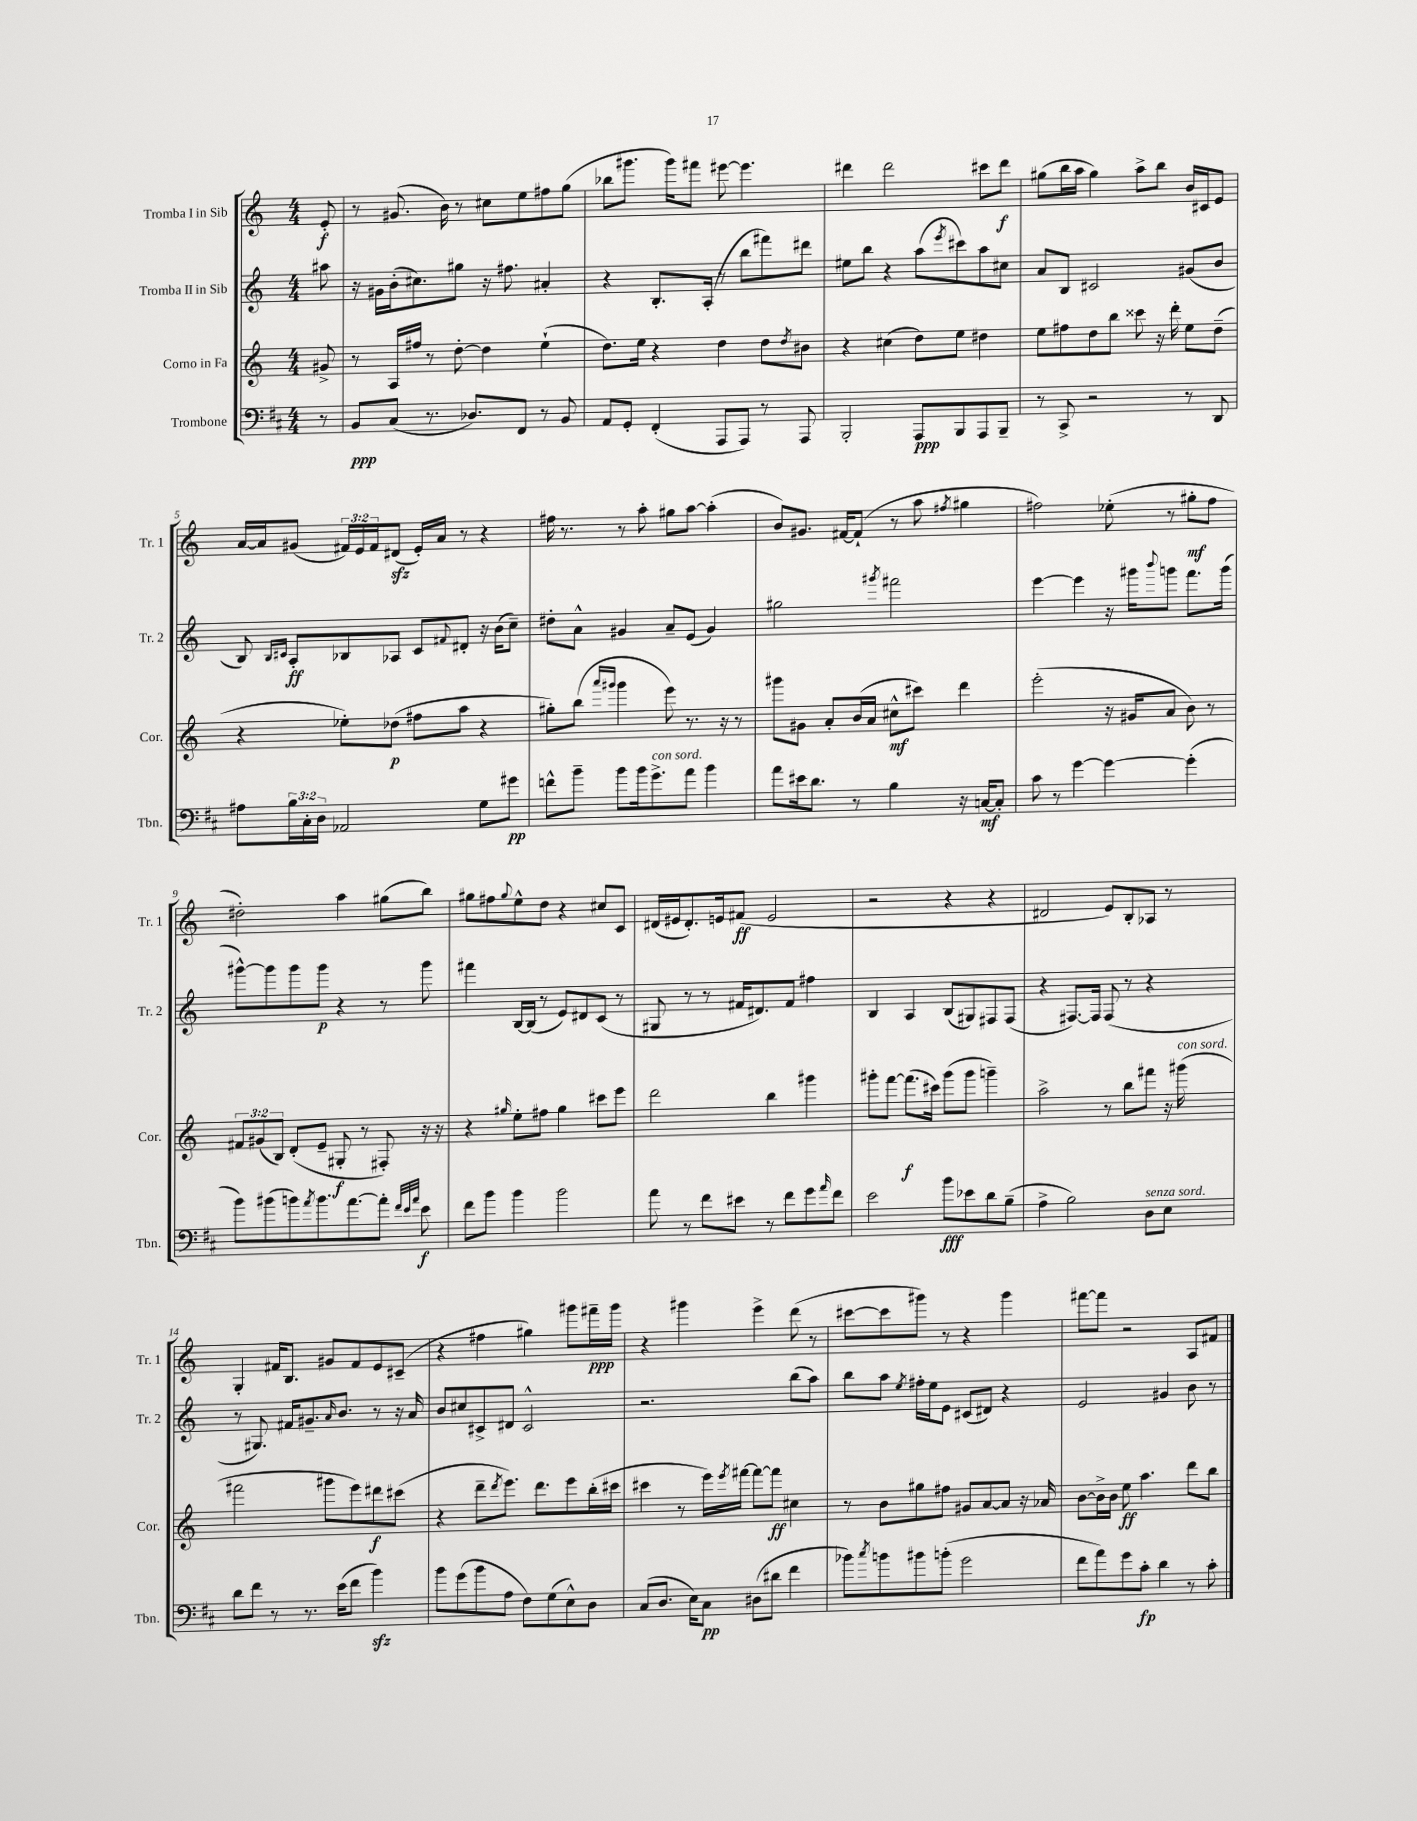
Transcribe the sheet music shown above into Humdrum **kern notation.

**kern	**dynam	**kern	**dynam	**kern	**dynam	**kern	**dynam
*part4	*part4	*part3	*part3	*part2	*part2	*part1	*part1
*staff4	*staff4	*staff3	*staff3	*staff2	*staff2	*staff1	*staff1
*I"Trombone	*	*I"Corno in Fa	*	*I"Tromba II in Sib	*	*I"Tromba I in Sib	*
*I'Tbn.	*	*I'Cor.	*	*I'Tr. 2	*	*I'Tr. 1	*
*clefF4	*	*clefG2	*	*clefG2	*	*clefG2	*
*k[f#c#]	*	*k[]	*	*k[]	*	*k[]	*
*M4/4	*	*M4/4	*	*M4/4	*	*M4/4	*
=	=	=	=	=	=	=	=
8r	.	8g#X^/	.	8aa#X\	.	8e'/	f
=1	=1	=1	=1	=1	=1	=1	=1
8BB/L	ppp	8r	.	16r	.	8r	.
.	.	.	.	16g#X\LL	.	.	.
(8C#/J	.	16A/LL	.	(16b'\J	.	(8.g#X/	.
.	.	16ff#X/JJ	.	8.cc#X\)	.	.	.
8.r	.	8r	.	.	.	.	.
.	.	.	.	.	.	16b\)	.
.	.	[8dd'\	.	8gg#X\J	.	8r	.
8.D-X/L)	.	.	.	.	.	.	.
.	.	4dd\]	.	16r	.	8cc#X\L	.
.	.	.	.	8.ff#X\	.	.	.
8FF#/J	.	.	.	.	.	8ee\	.
8r	.	(4ee`\	.	4a#X'/	.	8ff#X\	.
8BB/	.	.	.	.	.	(8gg\J	.
=2	=2	=2	=2	=2	=2	=2	=2
8AA/L	.	8.dd\L)	.	4r	.	8bb-X\L	.
8GG'/J	.	.	.	.	.	8.ggg#X\J	.
.	.	16ee\Jk	.	.	.	.	.
(4FF#'/	.	4r	.	8.B'/L	.	.	.
.	.	.	.	.	.	16ggg#\KL)	.
.	.	.	.	.	.	8fff#X\J	.
.	.	.	.	(16A'/Jk	.	.	.
8AAA/L	.	4dd\	.	8r	.	[8eee#X\	.
8AAA/J)	.	.	.	8bb\L	.	4.eee#\]	.
8r	.	8dd\L	.	8fff#X\)	.	.	.
.	.	8qdd/	.	.	.	.	.
8AAA/	.	8b#X\J	.	8ddd#X\J	.	.	.
=3	=3	=3	=3	=3	=3	=3	=3
2BBB'/	.	4r	.	8ee#X\L	.	4ddd#X\	.
.	.	.	.	8bb\J	.	.	.
.	.	(4cc#X\	.	4r	.	2ddd#\	.
8AAA/L	ppp	8dd\L)	.	(8aa\L	.	.	.
.	.	.	.	8qeee/	.	.	.
8BBB/	.	8ee\J	.	8ccc#X\)	.	.	.
8AAA/	.	4dd#X\	.	8aa\	.	8ccc#X\L	.
8BBB~/J	.	.	.	8cc#X\J	.	8ddd#\J	f
=4	=4	=4	=4	=4	=4	=4	=4
8r	.	8ee\L	.	8a/L	.	(8gg#X\L	.
8CC#^/	.	8ff#X\	.	8B/J	.	16bb\L	.
.	.	.	.	.	.	16aa\JJ	.
2r	.	8dd\	.	2c#X/	.	4gg#\)	.
.	.	8bb\J	.	.	.	.	.
.	.	8ccc##X\	.	.	.	8aa^\L	.
.	.	16r	.	.	.	8bb\J	.
.	.	16ddd'\	.	.	.	.	.
8r	.	8ee\L	.	(8g#X/L	.	16b/LL	.
.	.	.	.	.	.	16c#X/J	.
8DD/	.	(8dd~\J	.	8b/J	.	8e/J	.
!!LO:LB:g=z
=5	=5	=5	=5	=5	=5	=5	=5
8A#X\L	.	4r	.	8B/)	.	[16a/LL	.
.	.	.	.	.	.	16a/J]	.
.	.	.	.	16qqB/LL	.	.	.
.	.	.	.	16qqc#X/JJ	.	.	.
24B\L	.	.	.	8A'/L	ff	(8g#X/J	.
24C#'\	.	.	.	.	.	.	.
24D\JJ	.	.	.	.	.	.	.
2AA-X/	.	8ee-X'\L)	.	8B-X/	.	24f#X/LL)	.
.	.	.	.	.	.	24e/	.
.	.	.	.	.	.	24f#/J	.
.	.	(8dd-X\J	p	8A-X/J	.	(8d#Xzz/J	.
.	.	8ff#X\L	.	8c#/L	.	16e'/LL)	.
.	.	.	.	.	.	16a/JJ	.
.	.	.	.	8qqf#X/	.	.	.
.	.	8aa\J	.	8d#X'/J	.	8r	.
8G\L	.	4r	.	16r	.	4r	.
.	.	.	.	(16b\KL	.	.	.
8g#X\J	pp	.	.	8cc~\J)	.	.	.
=6	=6	=6	=6	=6	=6	=6	=6
8fn^^\L	.	8gg#X'\L)	.	8dd#X'\L	.	16ff#X\	.
.	.	.	.	.	.	8.r	.
8b~\J	.	(8bb\J	.	8a^^\J	.	.	.
.	.	16qqaaa/LL	.	.	.	.	.
.	.	16qqggg#X/JJ	.	.	.	.	.
8b\L	.	4ggg#\	.	4g#X/	.	8r	.
16b\k	.	.	.	.	.	8aa'\	.
!LO:TX:a:i:t=con sord.	!	!	!	!	!	!	!
8.g^\	.	.	.	.	.	.	.
.	.	8eee\)	.	8a~/L	.	8gg#X\L	.
8a\J	.	8.r	.	(8e/J	.	[8aa\J	.
4b\	.	.	.	4g#/)	.	(4aa'\]	.
.	.	16r	.	.	.	.	.
.	.	8r	.	.	.	.	.
=7	=7	=7	=7	=7	=7	=7	=7
8a\L	.	8ggg#X\L	.	2gg#X\	.	8b/L)	.
16e#X\k	.	8g#X\J	.	.	.	8.g#X/J	.
8.d\J	.	.	.	.	.	.	.
.	.	8a'/L	.	.	.	.	.
.	.	.	.	.	.	[16f#X/KL	.
8r	.	(16b/L	.	.	.	(8f#`/J]	.
.	.	16a/JJ	.	.	.	.	.
.	.	.	.	8qggg#X/	.	.	.
4B\	.	8cc#X^^\L	mf	2fff#X\	.	8r	.
.	.	8ccc#X\J)	.	.	.	8aa\	.
.	.	.	.	.	.	8qff#X/	.
16r	.	4ddd\	.	.	.	4gg#X\	.
[16Cn/KL	mf	.	.	.	.	.	.
8C'/J]	.	.	.	.	.	.	.
=8	=8	=8	=8	=8	=8	=8	=8
8c#\	.	(2eee'\	.	[4eee\	.	2ff#X\)	.
8r	.	.	.	.	.	.	.
[4g\	.	.	.	4eee\]	.	.	.
4g\_	.	16r	.	16r	.	(8ee-X'\	.
.	.	16g#X/KL	.	16ggg#X\KL	.	.	.
.	.	.	.	8qqbbb/	.	.	.
.	.	8a/J	.	8gggn\J	.	8r	.
(4g'\]	.	8b\)	.	8.fff\L	.	8gg#X'\L	mf
.	.	8r	.	.	.	8ff#\J	.
.	.	.	.	(16ggg\Jk	.	.	.
!!LO:LB:g=z
=9	=9	=9	=9	=9	=9	=9	=9
8b\L)	.	12f#X/L	.	[8ggg#X^^\L)	.	2dd#X'\)	.
.	.	(12g#X/	.	.	.	.	.
(8b#X\	.	.	.	8ggg#\]	.	.	.
.	.	12B/J)	.	.	.	.	.
8bn\)	.	(8d'/L	.	8ggg#\	.	.	.
8qa/	.	.	.	.	.	.	.
8.b\	.	8e~/J	.	8ggg#\J	p	.	.
.	.	8G#X'/	f	4r	.	4aa\	.
[8.a\	.	.	.	.	.	.	.
.	.	8r	.	.	.	.	.
8a'\J]	.	8F#X'/)	.	8r	.	(8gg#X\L	.
32qqf#/LLL	.	.	.	.	.	.	.
32qqe/	.	.	.	.	.	.	.
32qqa/JJJ	.	.	.	.	.	.	.
8e\	f	16r	.	8ggg#\	.	8bb\J)	.
.	.	16r	.	.	.	.	.
=10	=10	=10	=10	=10	=10	=10	=10
8f#\L	.	4r	.	4fff#X\	.	8gg#X\L	.
8b\J	.	.	.	.	.	8ff#X\	.
.	.	16qqgg#X/	.	.	.	8qqgg#/	.
4b\	.	8ee'\L	.	[16B/LL	.	8ee^^\	.
.	.	.	.	(16B/JJ]	.	.	.
.	.	8ff#X\J	.	8r	.	8dd\J	.
2b\	.	4gg#\	.	8e/L)	.	4r	.
.	.	.	.	8d#X/	.	.	.
.	.	8ccc#X\L	.	(8c/J	.	8cc#X/L	.
.	.	8eee\J	.	8r	.	8c/J	.
=11	=11	=11	=11	=11	=11	=11	=11
8a\	.	2ddd\	.	8G#X/	.	(16d#X/LL	.
.	.	.	.	.	.	16e#X/J	.
8r	.	.	.	8r	.	8.d#'/)	.
8f#\L	.	.	.	8r	.	.	.
.	.	.	.	.	.	16en/k	.
8e#X\J	.	.	.	16f#X/KL	.	(8f#X/J	ff
.	.	.	.	8.d#X/)	.	.	.
8r	.	4bb\	.	.	.	2e/	.
8f#\L	.	.	.	8f#/J	.	.	.
8g\	.	4ggg#X\	.	4ff#X\	.	.	.
16qqa/	.	.	.	.	.	.	.
8f#\J	.	.	.	.	.	.	.
=12	=12	=12	=12	=12	=12	=12	=12
2e\	.	8ggg#X'\L	.	4B/	.	2r	.
.	.	[8fff\J	.	.	.	.	.
.	.	(8.fff\L]	f	4A/	.	.	.
.	.	16ccc#X\Jk)	.	.	.	.	.
8b\L	fff	(8ggg#\L	.	(8B/L	.	4r	.
8e-X\	.	8ggg#\J	.	8G#X/)	.	.	.
8d\	.	4gggn~\)	.	8F#X/	.	4r	.
(8B~\J	.	.	.	(8F#/J	.	.	.
=13	=13	=13	=13	=13	=13	=13	=13
4A^\	.	2aa^\	.	4r	.	2d#X/	.
2B\)	.	.	.	[8.F#X/L)	.	.	.
.	.	.	.	16F#/Jk]	.	.	.
.	.	8r	.	(8F#/	.	8e/L)	.
.	.	8bb\L	.	8r	.	8B'/	.
!LO:TX:a:i:t=senza sord.	!	!	!	!	!	!	!
8D\L	.	8fff#X\J	.	4r	.	8A-X/J	.
8E\J	.	16r	.	.	.	8r	.
!	!	!LO:TX:a:i:t=con sord.	!	!	!	!	!
.	.	(16ggg#X\	.	.	.	.	.
!!LO:LB:g=z
=14	=14	=14	=14	=14	=14	=14	=14
8d\L	.	2fff#X\	.	8r	.	4G'/	.
8f#\J	.	.	.	8.G#X/)	.	.	.
8r	.	.	.	.	.	16f#X/KL	.
.	.	.	.	16f#X/KL	.	8.B/J	.
8.r	.	.	.	8.g#X~/	.	.	.
.	.	8ggg#X\L	.	.	.	8g#X/L	.
.	.	.	.	16qqa/	.	.	.
(16e\KL	.	.	.	8.b/J	.	.	.
8f#\J	.	8eee\)	.	.	.	8f#/	.
4bzz\)	.	8ddd#X\	f	8r	.	8e/	.
.	.	(8ccc#X\J	.	16r	.	(8c#X~/J	.
.	.	.	.	16a/	.	.	.
=15	=15	=15	=15	=15	=15	=15	=15
8b\L	.	4r	.	8b/L	.	4r	.
(8g\	.	.	.	8cc#X/	.	.	.
8b\	.	8ddd~\L	.	8c#X^/	.	4ff#X\	.
.	.	8qddd/	.	.	.	.	.
8A\J	.	8.eee\J)	.	8d#X/J	.	.	.
8F#\L)	.	.	.	2c#^^/	.	4gg#X\)	.
.	.	8.ddd\L	.	.	.	.	.
(8G\	.	.	.	.	.	.	.
8E^^\)	.	8eee\	.	.	.	8ggg#X\L	.
8D\J	.	(16bb'\L	.	.	.	16fff#X~\L	ppp
.	.	16ccc#X\JJ	.	.	.	16ggg#\JJ	.
=16	=16	=16	=16	=16	=16	=16	=16
(8C#/L	.	4ccc#X\	.	2.r	.	4r	.
8.D/J	.	.	.	.	.	.	.
.	.	8r	.	.	.	4ggg#X\	.
16E\KL)	.	.	.	.	.	.	.
8C#\J	pp	16eee\LL)	.	.	.	.	.
.	.	8qeee/	.	.	.	.	.
.	.	[16fff#X\JJ	.	.	.	.	.
(8D#X\L	.	8fff#\L_	.	.	.	4eee^\	.
8d#X\J	.	8fff#\J]	ff	.	.	.	.
4f#\	.	4cc#X\	.	(8bb\L	.	(8ddd\	.
.	.	.	.	8aa\J)	.	8r	.
=17	=17	=17	=17	=17	=17	=17	=17
8b-X\L)	.	8r	.	8bb\L	.	[8ccc#X\L	.
8qcc#/	.	.	.	.	.	.	.
8bn\	.	8b\L	.	8aa\J	.	8ccc#\]	.
.	.	.	.	8qee/	.	.	.
8b#X\	.	8gg#X\	.	16ff#X'\LL	.	8ggg#X\J)	.
.	.	.	.	16ee\J	.	.	.
(8bn'\J	.	8ff#X\J	.	8e\J	.	8r	.
2g\	.	8g#X/L	.	(8c#X/L	.	4r	.
.	.	[8a/	.	8d#X/J)	.	.	.
.	.	8a/J]	.	4r	.	4ggg#\	.
.	.	16r	.	.	.	.	.
.	.	16a-X/	.	.	.	.	.
=18	=18	=18	=18	=18	=18	=18	=18
8f#\L	.	[8b\L	.	2e/	.	[8fff#X\L	.
8a\)	.	16b^\L]	.	.	.	8fff#\J]	.
.	.	16b\JJ	.	.	.	.	.
8g\	.	8ee\	ff	.	.	2r	.
8c#'\J	fp	4.aa\	.	.	.	.	.
4d\	.	.	.	4g#X/	.	.	.
8r	.	8ddd\L	.	8b\	.	8A/L	.
8c#'\	.	8bb\J	.	8r	.	8f#X/J	.
==	==	==	==	==	==	==	==
*-	*-	*-	*-	*-	*-	*-	*-
